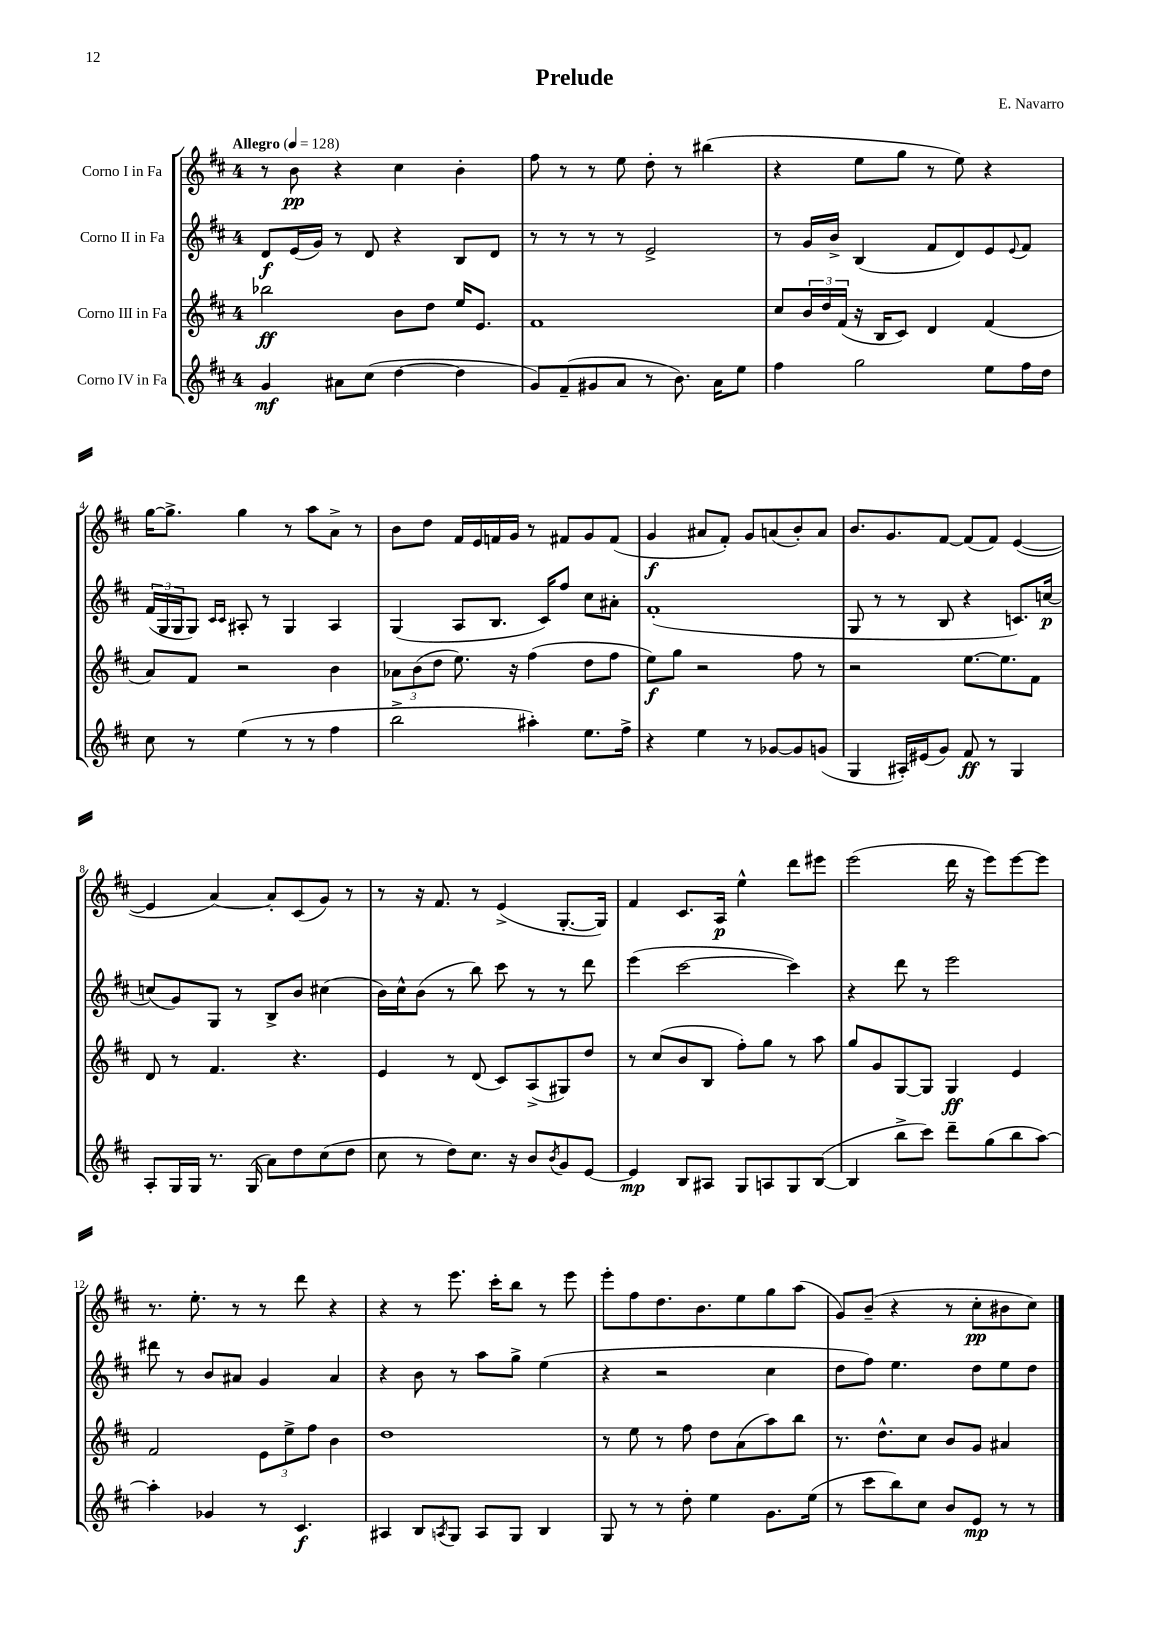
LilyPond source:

\header { title = "Prelude" composer = "E. Navarro" }
<<
\new StaffGroup <<
\new Staff = "s0" \with { instrumentName = "Corno I in Fa" } {
    \clef treble \key d \major \once \override Staff.TimeSignature.style = #'single-digit \time 4/4 \tempo "Allegro" 4 = 128
    r8 b'8\pp r4 cis''4 b'4-. |
    fis''8 r8 r8 e''8 d''8-. r8 bis''4( |
    r4 e''8 g''8 r8 e''8) r4 |
    g''16~ g''8.-> g''4 r8 a''8 a'8-> r8 |
    b'8 d''8 fis'16 e'16 f'16 g'16 r8 fis'8 g'8 fis'8( |
    g'4\f ais'8 fis'8-.) g'8 a'8( b'8-.) a'8 |
    b'8. g'8. fis'8~ fis'8( fis'8) e'4~( |
    e'4 a'4~) a'8-. cis'8( g'8) r8 |
    r8 r16 fis'8. r8 e'4->( g8.~-. g16) |
    fis'4 cis'8. a16\p e''4-^ d'''8 eis'''8 |
    e'''2( d'''16 r16 e'''8) e'''8~ e'''8 |
    r8. e''8.-. r8 r8 d'''8 r4 |
    r4 r8 e'''8. cis'''16-. b''8 r8 e'''8 |
    e'''8-. fis''8 d''8. b'8. e''8 g''8 a''8( |
    g'8) b'8--( r4 r8 cis''8-.\pp bis'8 cis''8) \bar "|." |
}
\new Staff = "s1" \with { instrumentName = "Corno II in Fa" } {
    \clef treble \key d \major \once \override Staff.TimeSignature.style = #'single-digit \time 4/4
    d'8\f e'16( g'16) r8 d'8 r4 b8 d'8 |
    r8 r8 r8 r8 e'2-> |
    r8 g'16 b'16-> b4( fis'8 d'8) e'8 \appoggiatura { e'8 } fis'8 |
    \tuplet 3/2 { fis'16( g16 g16 } g8) \grace { cis'16 cis'16 } ais8-. r8 g4 ais4 |
    g4( a8 b8. cis'16) fis''8 cis''8 ais'8-. |
    fis'1-.( |
    g8 r8 r8 b8 r4 c'8.) c''16~\p |
    c''8( g'8) g8 r8 b8-> b'8 cis''4( |
    b'16) cis''16-^ b'8( r8 b''8) cis'''8 r8 r8 d'''8 |
    e'''4( cis'''2~ cis'''4) |
    r4 d'''8 r8 e'''2 |
    dis'''8 r8 b'8 ais'8 g'4 ais'4 |
    r4 b'8 r8 a''8 g''8-> e''4( |
    r4 r2 cis''4 |
    d''8 fis''8) e''4. d''8 e''8 d''8 \bar "|." |
}
\new Staff = "s2" \with { instrumentName = "Corno III in Fa" } {
    \clef treble \key d \major \once \override Staff.TimeSignature.style = #'single-digit \time 4/4
    bes''2\ff b'8 d''8 e''16 e'8. |
    fis'1 |
    cis''8 \tuplet 3/2 { b'16 d''16 fis'16( } r16 b16 cis'8) d'4 fis'4( |
    a'8) fis'8 r2 b'4 |
    \tuplet 3/2 { aes'8 b'8( d''8 } e''8.) r16 fis''4( d''8 fis''8 |
    e''8\f) g''8 r2 fis''8 r8 |
    r2 e''8.~ e''8. fis'8 |
    d'8 r8 fis'4. r4. |
    e'4 r8 d'8( cis'8) a8->( gis8) d''8 |
    r8 cis''8( b'8 b8 fis''8-.) g''8 r8 a''8 |
    g''8 g'8 g8~ g8 g4\ff e'4 |
    fis'2 \tuplet 3/2 { e'8 e''8-> fis''8 } b'4 |
    d''1 |
    r8 e''8 r8 fis''8 d''8 a'8( a''8) b''8 |
    r8. d''8.-^ cis''8 b'8 g'8 ais'4 \bar "|." |
}
\new Staff = "s3" \with { instrumentName = "Corno IV in Fa" } {
    \clef treble \key d \major \once \override Staff.TimeSignature.style = #'single-digit \time 4/4
    g'4\mf ais'8 cis''8( d''4~ d''4 |
    g'8) fis'8--( gis'8 a'8 r8 b'8.) a'16 e''8 |
    fis''4 g''2 e''8 fis''16 d''16 |
    cis''8 r8 e''4( r8 r8 fis''4 |
    b''2-> ais''4-.) e''8. fis''16-> |
    r4 e''4 r8 ges'8~ ges'8 g'8( |
    g4 ais16-.) eis'16( g'8) fis'8\ff r8 g4 |
    a8-. g16 g16 r8. g16( a'8) d''8 cis''8( d''8 |
    cis''8 r8 d''8) cis''8. r16 b'8 \acciaccatura { b'8 } g'8 e'8~ |
    e'4\mp b8 ais8 g8 a8 g8 b8~( |
    b4 b''8-> cis'''8) d'''8-- g''8( b''8 a''8~) |
    a''4-. ges'4 r8 cis'4.\f |
    ais4 b8 \acciaccatura { a8 } g8 a8 g8 b4 |
    g8 r8 r8 d''8-. e''4 g'8. e''16( |
    r8 cis'''8 b''8) cis''8 b'8 e'8\mp r8 r8 \bar "|." |
}
>>
>>
